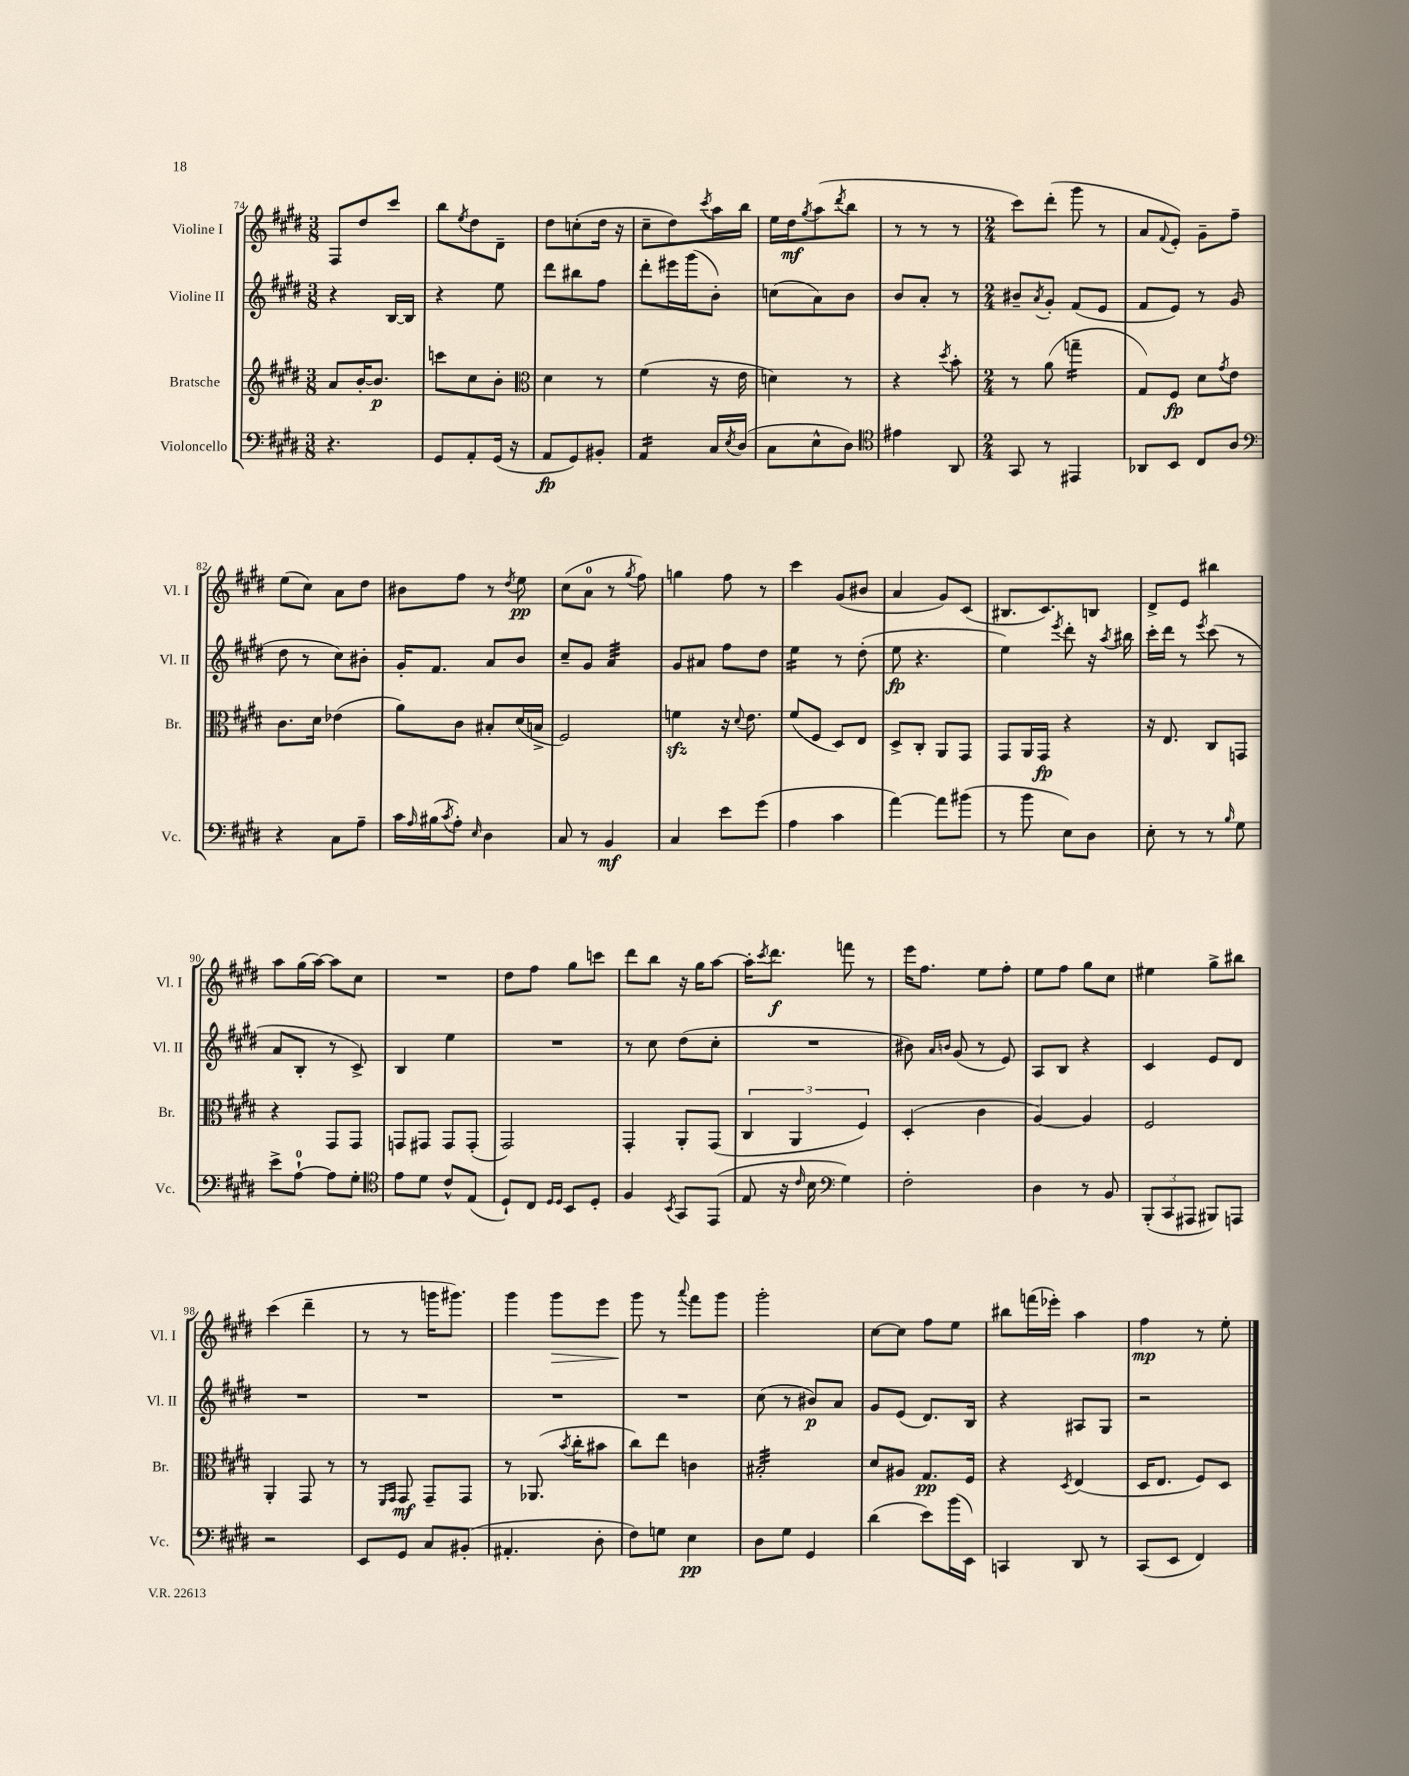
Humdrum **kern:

**kern	**kern	**kern	**kern
*staff4	*staff3	*staff2	*staff1
*clefF4	*clefG2	*clefG2	*clefG2
*k[f#c#g#d#]	*k[f#c#g#d#]	*k[f#c#g#d#]	*k[f#c#g#d#]
*M3/8	*M3/8	*M3/8	*M3/8
4.r	8a	4r	8F#
.	[16b'	.	8dd#
.	8.b]	.	.
.	.	[16B	8ccc#
.	.	16B]	.
=	=	=	=
8GG#	8ccc	4r	8bb
.	.	.	8qee
8AA'	8cc#	.	8dd#
(16GG#	8b'	8ee	8d#~
16r	.	.	.
=	=	=	=
*	*clefC3	*	*
8AA	4d#	8ddd#	8dd#
8GG#)	.	8bb#	(8cc'
8BB#'	8r	8ff#	16dd#
.	.	.	16r
=	=	=	=
4AA	(4f#	8ddd#'	8cc#~
.	.	16eee#	8dd#)
.	.	(16ggg#	.
.	.	.	8qccc#
16C#	16r	8b')	16aa
8qE	.	.	.
(16D#	16e	.	16bb
=	=	=	=
8C#	4d)	(8cc	16ee
.	.	.	16dd#
.	.	.	8qgg#
8E^^	.	8a)	(8aa
.	.	.	8qddd#
8D#)	8r	8b	8bb
=	=	=	=
*clefC4	*	*	*
4e#	4r	8b	8r
.	.	8a'	8r
.	8qdd#	.	.
8AA	8b'	8r	8r
=	=	=	=
*M2/4	*M2/4	*M2/4	*M2/4
8GG#	8r	8b#~	8ccc#)
.	.	8qa	.
8r	(8a	8g#'	(8ddd#'
4EE#	4gg~	(8f#	8ggg#
.	.	8e	8r
=	=	=	=
8AA-	8G#)	8f#	8a
.	.	.	8qqf#
8BB	8F#	8e)	8e')
8C#	8d#	8r	8g#~
.	8qg#	.	.
8A	8e	(8g#	8ff#~
=	=	=	=
*clefF4	*	*	*
4r	8.c#	8dd#	(8ee
.	.	8r	8cc#)
.	16d#	.	.
8C#	(4e-	8cc#)	8a
8A~	.	8b#'	8dd#
=	=	=	=
16c#	8a)	16g#'	8b#
16qqA	.	.	.
(16B#	.	8.f#	.
8qc#	.	.	.
8A')	8c#	.	8ff#
16qqE	.	.	.
4D#	8B#'	8a	8r
.	.	.	8qdd#
.	(16d#	8b	8ee
.	16B^	.	.
=	=	=	=
8C#	2F#)	8cc#~	(8cc#
8r	.	8g#	8a
4BB	.	4a	8r
.	.	.	8qgg#
.	.	.	8ff#)
=	=	=	=
4C#	4f	8g#	4gg
.	.	8a#	.
8e	16r	8ff#	8ff#
.	8qqd#	.	.
.	8.e	.	.
(8g#	.	8dd#	8r
=	=	=	=
4A	(8f#	4ee	4ccc#
.	8F#	.	.
4c#	8D#)	8r	(8g#
.	8E	(8dd#'	8b#
=	=	=	=
[4a)	8D#^	8ee	4a
.	8C#'	4.r	.
8a]	8AA	.	8g#)
(8b#	8GG#	.	(8c#
=	=	=	=
8r	8GG#	4ee)	8.B#
8b	16AA	.	.
.	16GG#	.	8.c#)
.	.	8qeee	.
8E)	4r	8ddd#'	.
8D#	.	16r	8B
.	.	8qaa	.
.	.	16bb#	.
=	=	=	=
8E'	16r	16ccc#'	8d#^
.	8.E	16ddd#	.
8r	.	8r	8e
.	.	8qeee	.
8r	8C#	(8ccc#	4bb#
16qqB	.	.	.
8G#	8GG	8r	.
=	=	=	=
8e^	4r	8a	8aa
[8A`	.	8B'	(16gg#
.	.	.	[16aa)
8A]	8GG#	8r	8aa]
8G#'	8GG#	8c#^)	8cc#
=	=	=	=
*clefC4	*	*	*
8e	8GG	4B	2r
8d#	8GG#	.	.
8c#^^	8GG#	4ee	.
(8E	(8GG#'	.	.
=	=	=	=
8D#`)	2GG#)	2r	8dd#
8C#	.	.	8ff#
16qqD#	.	.	.
16qqD#	.	.	.
8BB	.	.	8gg#
8D#'	.	.	8ccc
=	=	=	=
4F#	4GG#'	8r	8ddd#
.	.	8cc#	8bb
8qBB	.	.	.
8GG#	8AA'	(8dd#	16r
.	.	.	16gg#
(8EE	(8GG#	8cc#'	[8aa
=	=	=	=
8E	6C#	2r	16aa']
.	.	.	8qccc#
.	.	.	8.ddd#
16r	.	.	.
.	6AA	.	.
16qqc#	.	.	.
16B	.	.	.
*clefF4	*	*	*
4G#)	.	.	8fff
.	6F#)	.	.
.	.	.	8r
=	=	=	=
2F#'	(4D#'	8b#)	16eee
.	.	.	8.ff#
.	.	16qqa	.
.	.	16qqb	.
.	.	(8g#	.
.	4c#	8r	8ee
.	.	8e)	8ff#'
=	=	=	=
4D#	[4A)	8A	8ee
.	.	8B	8ff#
8r	4A]	4r	8gg#
8BB	.	.	8cc#
=	=	=	=
(12BBB'	2F#	4c#	4ee#
12CC#	.	.	.
12AAA#	.	.	.
8BBB#)	.	8e	8gg#^
8AAA	.	8d#	8bb#
=	=	=	=
2r	4AA'	2r	(4ccc#
.	8GG#	.	4ddd#~
.	8r	.	.
=	=	=	=
8EE	8r	2r	8r
.	16qqFF#	.	.
.	16qqGG#	.	.
8GG#	8GG#	.	8r
8C#	8GG#~	.	16ggg
.	.	.	8.ggg#)
(8BB#'	8GG#	.	.
=	=	=	=
4.AA#'	8r	2r	4ggg#
.	(8.AA-	.	.
.	.	.	8ggg#
.	8qb	.	.
.	16cc#'	.	.
8D#'	8b#	.	8eee
=	=	=	=
8F#)	8cc#)	2r	8ggg#
8G	8ee	.	8r
.	.	.	8qqaaa
4E	4c	.	8fff#
.	.	.	8ggg#
=	=	=	=
8D#	2B#'	(8cc#	2ggg#'
8G#	.	8r	.
4GG#	.	8b#)	.
.	.	8a	.
=	=	=	=
(4d#	8d#	8g#	[8cc#
.	8A#	(8e	8cc#]
8e)	8.G#	8.d#)	8ff#
(16b	.	.	8ee
16EE)	16F#	16B	.
=	=	=	=
4CC	4r	4r	8bb#
.	.	.	(16fff
.	.	.	16eee-')
.	8qD#	.	.
8DD#	(4E	8A#	4aa
8r	.	8G#	.
=	=	=	=
(8CC#	16D#	2r	4ff#
.	8.E	.	.
8EE	.	.	.
4FF#)	8F#)	.	8r
.	8D#	.	8ee'
==	==	==	==
*-	*-	*-	*-
